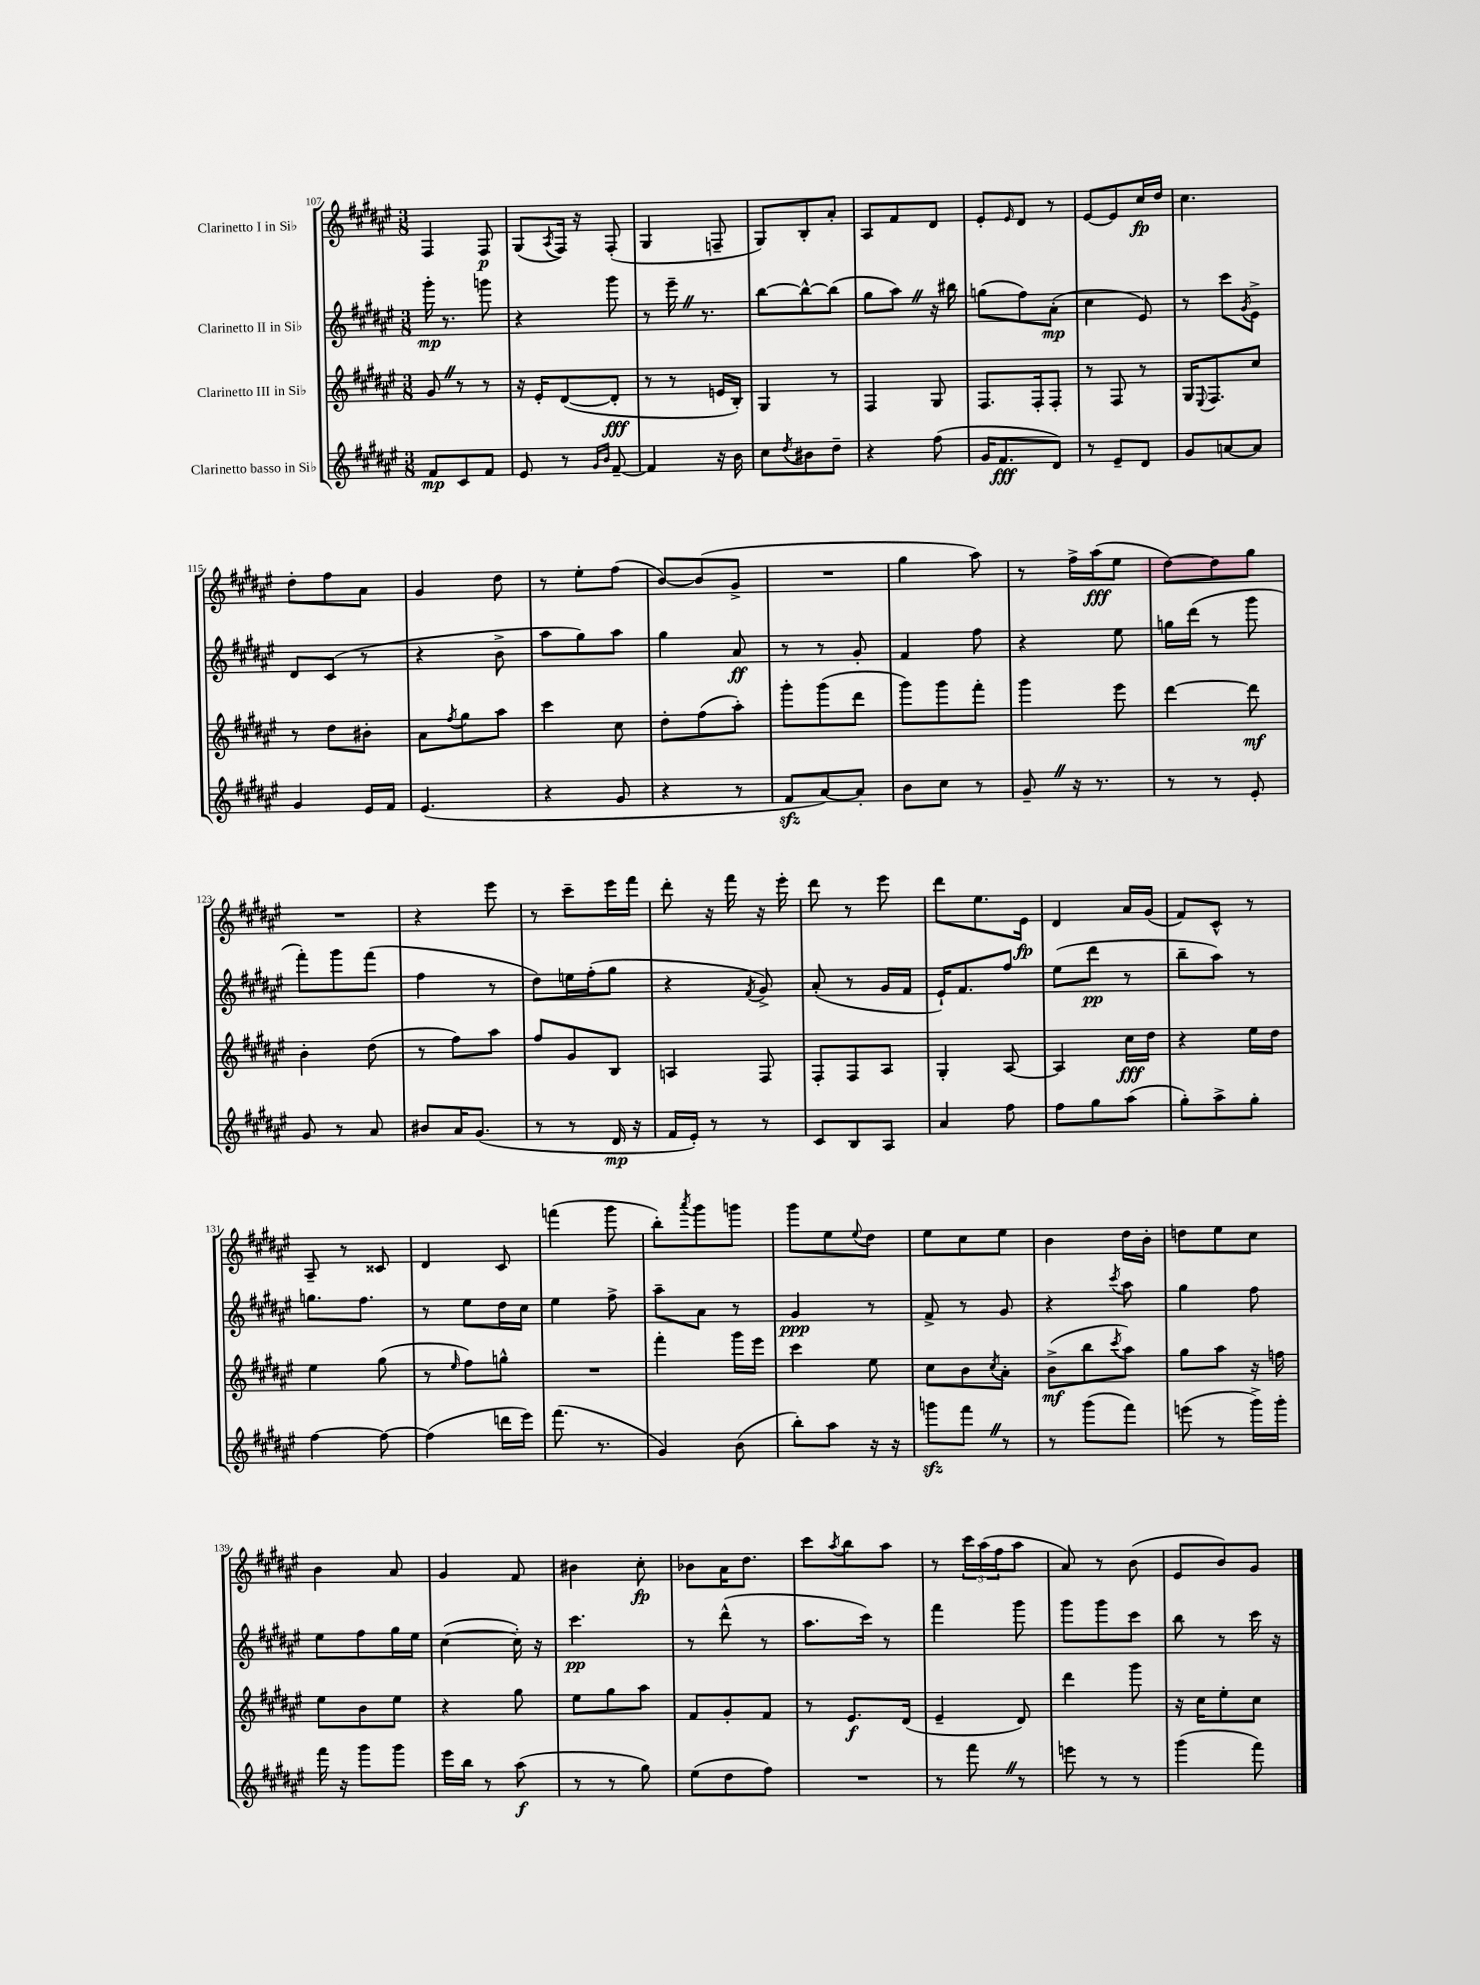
<<
\new StaffGroup <<
\new Staff = "s0" \with { instrumentName = "Clarinetto I in Sib" } {
    \clef treble \key fis \major \numericTimeSignature \time 3/8
    fis4 fis8\p |
    gis8( \acciaccatura { ais8 } fis16) r16 fis8-.( |
    gis4 f8-- |
    gis8) b8-. ais'8-. |
    ais8 fis'8 dis'8 |
    eis'8-. \grace { eis'16 } dis'8 r8 |
    eis'8~ eis'8 cis''16\fp dis''16 |
    cis''4. |
    dis''8-. fis''8 ais'8 |
    gis'4 dis''8 |
    r8 eis''8-. fis''8( |
    b'8~) b'8( gis'8-> |
    R4. |
    gis''4 ais''8) |
    r8 fis''16-> ais''16\fff( eis''8 |
    dis''8~) dis''8 gis''8 |
    R4. |
    r4 eis'''8 |
    r8 cis'''8-- eis'''16 fis'''16 |
    dis'''8-. r16 fis'''16 r16 eis'''16-. |
    dis'''8 r8 eis'''8 |
    dis'''8 eis''8. eis'16\fp |
    dis'4 ais'16 gis'16( |
    fis'8) cis'8-^ r8 |
    ais8-- r8 cisis'8 |
    dis'4 cis'8 |
    f'''4( gis'''8 |
    b''8-.) \acciaccatura { ais'''8 } gis'''8 g'''8 |
    gis'''8 eis''8 \appoggiatura { eis''8 } dis''8 |
    eis''8 cis''8 eis''8 |
    b'4 dis''16 b'16-. |
    d''8 eis''8 cis''8 |
    b'4 ais'8 |
    gis'4 fis'8 |
    bis'4 cis''8-.\fp |
    bes'8 ais'16 dis''8. |
    cis'''8 \acciaccatura { ais''8 } b''8 ais''8 |
    r8 \tuplet 3/2 { cis'''16 ais''16( fis''16 } ais''8 |
    ais'8) r8 b'8( |
    eis'8 b'8) gis'8 \bar "|." |
}
\new Staff = "s1" \with { instrumentName = "Clarinetto II in Sib" } {
    \clef treble \key fis \major \numericTimeSignature \time 3/8
    gis'''16-.\mp r8. g'''8 |
    r4 gis'''8 |
    r8 eis'''16-- \once \override BreathingSign.text = \markup { \musicglyph "scripts.caesura.straight" } \breathe r8. |
    b''8~ b''8~-^ b''8( |
    gis''8 ais''8) \once \override BreathingSign.text = \markup { \musicglyph "scripts.caesura.straight" } \breathe r16 bis''16 |
    g''8( fis''8) ais'8-.\mp( |
    cis''4 eis'8) |
    r8 cis'''8 \acciaccatura { gis'8 } eis'8-> |
    dis'8 cis'8( r8 |
    r4 b'8-> |
    ais''8 gis''8) ais''8 |
    gis''4 ais'8\ff |
    r8 r8 gis'8-. |
    fis'4 fis''8 |
    r4 eis''8 |
    g''16 dis'''16( r8 gis'''8 |
    fis'''8-.) gis'''8 fis'''8( |
    fis''4 r8 |
    dis''8) e''16 fis''16-.( gis''8 |
    r4 \acciaccatura { fis'8 } gis'8->) |
    ais'8-.( r8 gis'16 fis'16 |
    eis'16-!) fis'8. fis''8 |
    eis''8( dis'''8\pp r8 |
    b''8-- ais''8) r8 |
    g''8. fis''8. |
    r8 eis''8 dis''16 cis''16 |
    eis''4 fis''8-> |
    ais''8-- ais'8 r8 |
    gis'4\ppp r8 |
    fis'8-> r8 gis'8 |
    r4 \acciaccatura { cis'''8 } ais''8 |
    gis''4 fis''8 |
    eis''8 fis''8 gis''16 eis''16 |
    cis''4~( cis''16-.) r16 |
    cis'''4.\pp |
    r8 dis'''8-^( r8 |
    ais''8. cis'''16) r8 |
    fis'''4 gis'''8 |
    gis'''8 gis'''8 cis'''8 |
    b''8 r8 cis'''16 r16 \bar "|." |
}
\new Staff = "s2" \with { instrumentName = "Clarinetto III in Sib" } {
    \clef treble \key fis \major \numericTimeSignature \time 3/8
    gis'8 \once \override BreathingSign.text = \markup { \musicglyph "scripts.caesura.straight" } \breathe r8 r8 |
    r16 eis'16-. dis'8~( dis'8-.\fff |
    r8 r8 e'16 b16-.) |
    gis4 r8 |
    fis4 gis8 |
    fis8. fis16-. fis8-. |
    r8 fis8 r8 |
    gis16 \appoggiatura { eis8 } fis8. cis''8 |
    r8 dis''8 bis'8-. |
    ais'8 \acciaccatura { fis''8 } gis''8 ais''8 |
    cis'''4 cis''8 |
    dis''8-. fis''8( ais''8-.) |
    gis'''8-. gis'''8( dis'''8 |
    gis'''8) gis'''8 fis'''8-. |
    gis'''4 eis'''8 |
    dis'''4~ dis'''8\mf |
    b'4-. dis''8( |
    r8 fis''8) ais''8 |
    fis''8 gis'8 b8 |
    a4 fis8 |
    fis8-. fis8 ais8 |
    gis4-. ais8~ |
    ais4 cis''16\fff dis''16 |
    r4 eis''16 dis''16 |
    eis''4 gis''8( |
    r8 \grace { eis''16 } fis''8) g''8-^ |
    R4. |
    fis'''4-. gis'''16 eis'''16 |
    cis'''4 eis''8 |
    cis''8 b'8 \acciaccatura { cis''8 } ais'8-. |
    b'8->\mf( b''8 \acciaccatura { cis'''8 } ais''8) |
    gis''8 ais''8 r16 f''16 |
    eis''8 b'8 eis''8 |
    r4 gis''8 |
    eis''8 gis''8 ais''8 |
    fis'8 gis'8-. fis'8 |
    r8 eis'8.\f dis'16( |
    eis'4-- dis'8) |
    dis'''4 gis'''8 |
    r16 cis''16 eis''8-. cis''8 \bar "|." |
}
\new Staff = "s3" \with { instrumentName = "Clarinetto basso in Sib" } {
    \clef treble \key fis \major \numericTimeSignature \time 3/8
    fis'8\mp cis'8 fis'8 |
    eis'8 r8 \grace { gis'16 b'16 } fis'8~-- |
    fis'4 r16 b'16 |
    cis''8 \acciaccatura { dis''8 } bis'8 dis''8-- |
    r4 fis''8( |
    gis'16 fis'8.\fff dis'8) |
    r8 eis'8-- dis'8 |
    gis'8 a'8~ a'8 |
    gis'4 eis'16 fis'16 |
    eis'4.( |
    r4 gis'8 |
    r4 r8 |
    fis'8\sfz ais'8~) ais'8-. |
    b'8 cis''8 r8 |
    gis'8-- \once \override BreathingSign.text = \markup { \musicglyph "scripts.caesura.straight" } \breathe r16 r8. |
    r8 r8 eis'8-. |
    gis'8 r8 ais'8 |
    bis'8 ais'16 gis'8.( |
    r8 r8 dis'16\mp r16 |
    fis'16 eis'16-.) r8 r8 |
    cis'8 b8 ais8 |
    ais'4 fis''8 |
    fis''8 gis''8 ais''8( |
    gis''8-.) ais''8-> gis''8-. |
    fis''4~ fis''8~ |
    fis''4( d'''16 eis'''16) |
    fis'''8.( r8. |
    gis'4) b'8( |
    b''8-.) ais''8 r16 r16 |
    g'''8\sfz fis'''8 \once \override BreathingSign.text = \markup { \musicglyph "scripts.caesura.straight" } \breathe r8 |
    r8 gis'''8( fis'''8) |
    e'''8( r8 gis'''16->) gis'''16-. |
    fis'''16 r16 gis'''8 gis'''8 |
    eis'''16 b''16 r8 ais''8\f( |
    r8 r8 gis''8) |
    eis''8( dis''8 fis''8) |
    R4. |
    r8 fis'''8 \once \override BreathingSign.text = \markup { \musicglyph "scripts.caesura.straight" } \breathe r8 |
    e'''8 r8 r8 |
    gis'''4( fis'''8) \bar "|." |
}
>>
>>
\layout { \context { \Score currentBarNumber = #107 } }
